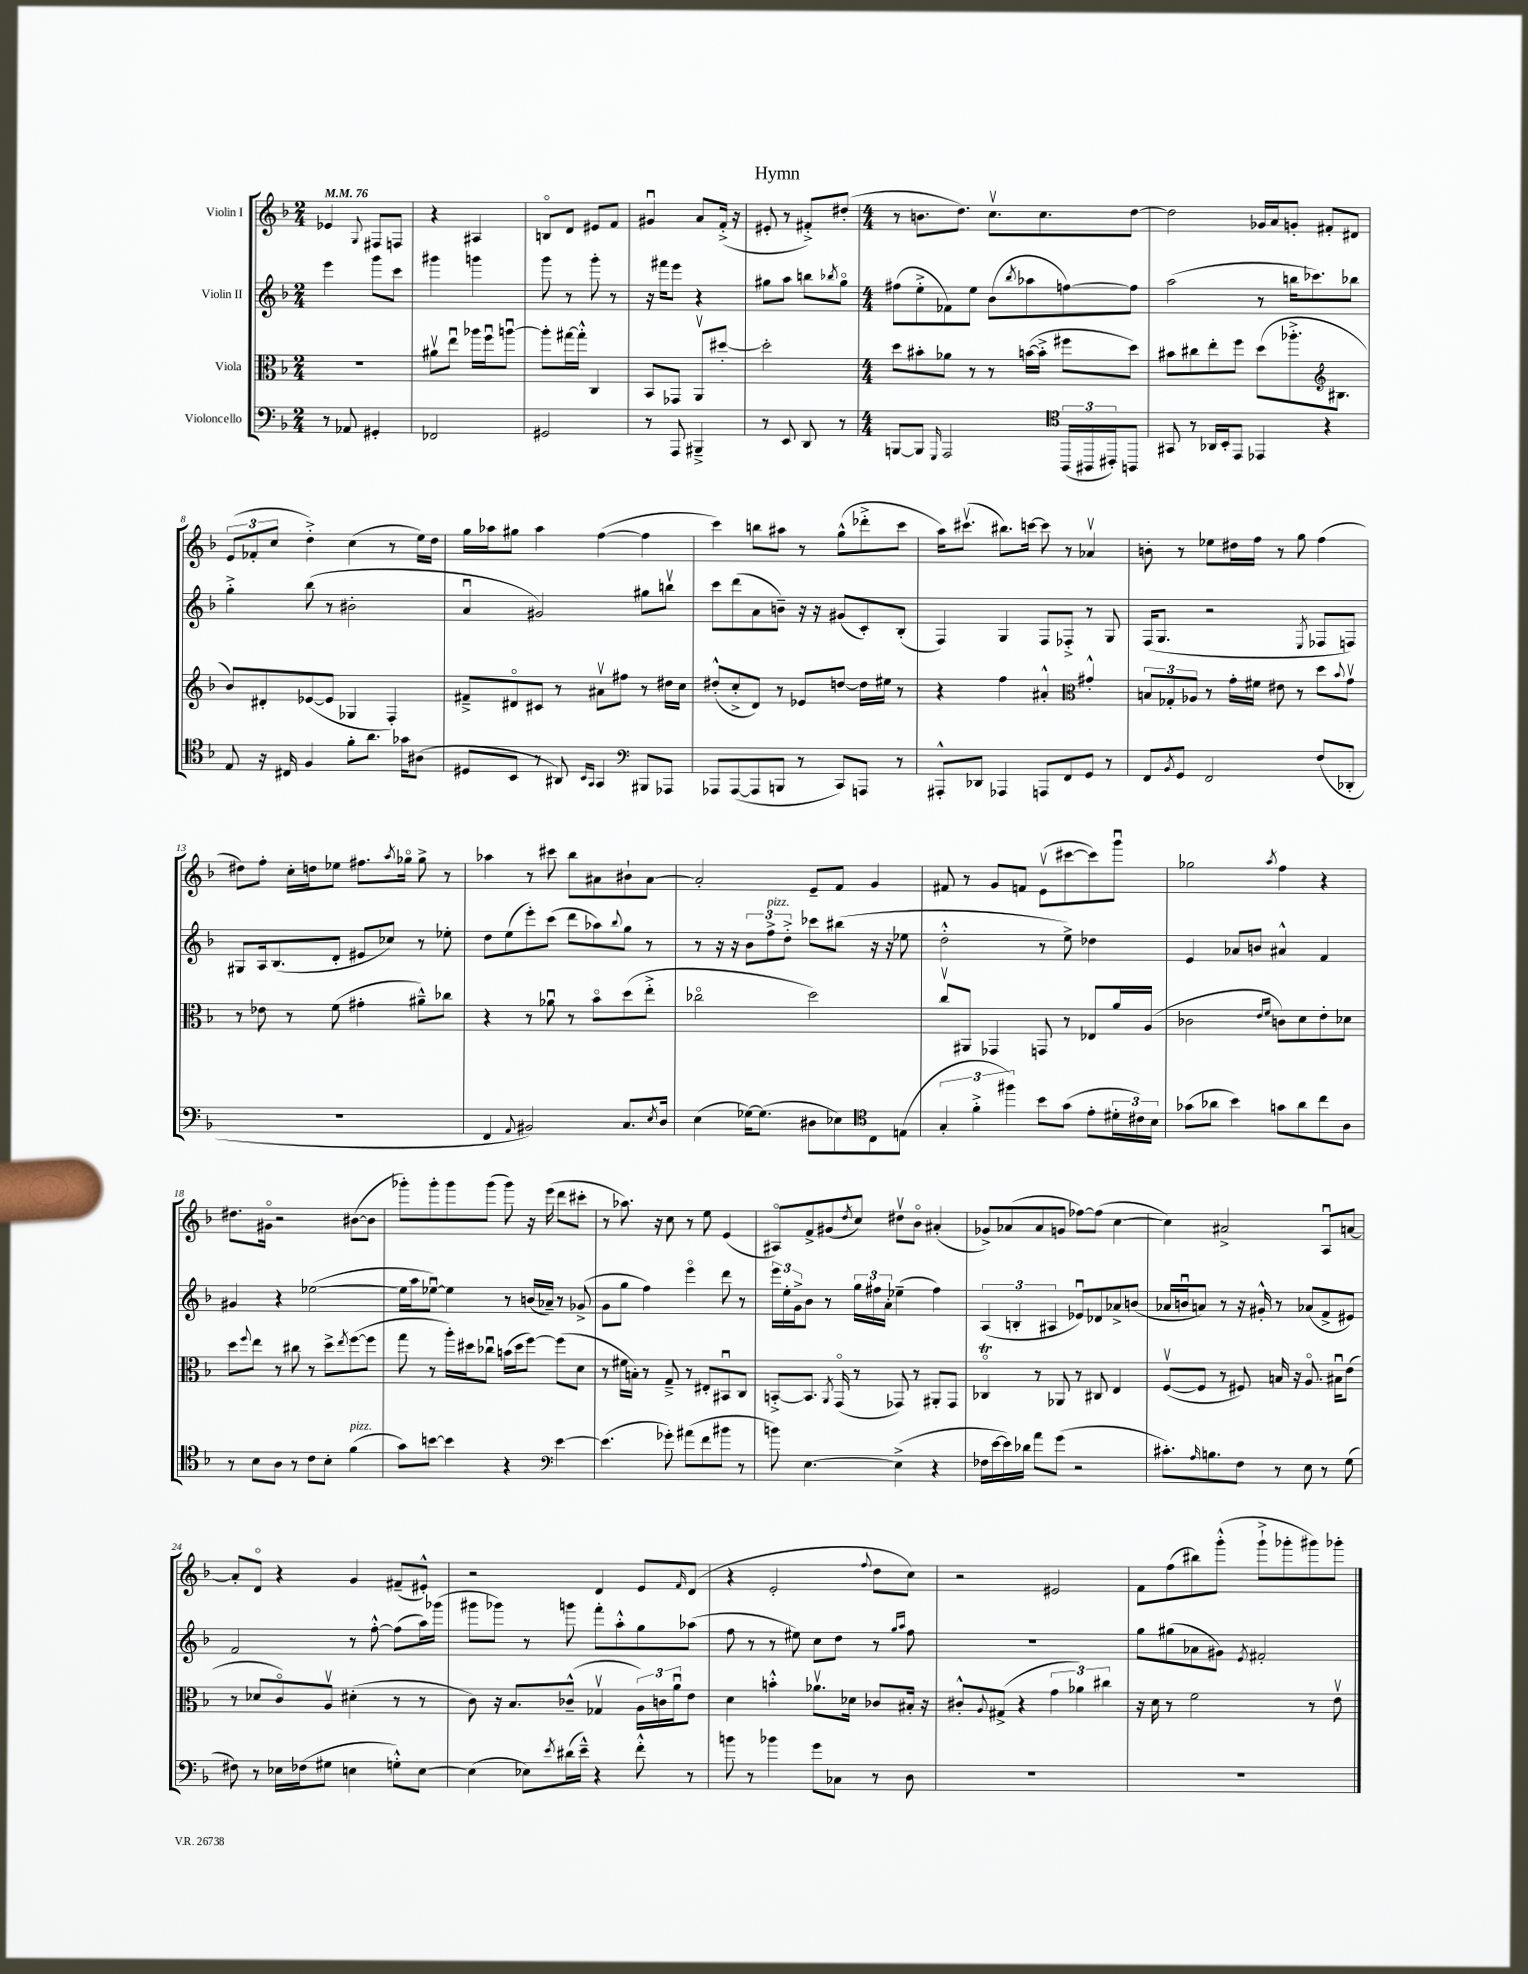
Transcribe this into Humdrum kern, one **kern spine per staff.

**kern	**kern	**kern	**kern
*part4	*part3	*part2	*part1
*staff4	*staff3	*staff2	*staff1
*I"Violoncello	*I"Viola	*I"Violin II	*I"Violin I
*clefF4	*clefC3	*clefG2	*clefG2
*k[b-]	*k[b-]	*k[b-]	*k[b-]
*M2/4	*M2/4	*M2/4	*M2/4
*MM76	*MM76	*MM76	*MM76
=1	=1	=1	=1
8r	2r	4eee\	4e-X/
8AA-X/	.	.	.
.	.	.	8qqG/
4GG#X'/	.	8ggg\L	8F#X/L
.	.	8ccc\J	8Fn/J
=2	=2	=2	=2
2FF-X/	8a#Xv\L	4ggg#X\	4r
.	8eeu\J	.	.
.	16aa-X\LL	4gggn\	4A#X/
.	16ffu\J	.	.
.	[8aanu\J	.	.
=3	=3	=3	=3
2GG#X/	8aa'\L]	8ggg\	8Bn/L
.	[16gg#X\L	8r	8d/J
.	16gg#'^^\JJ]	.	.
.	4C/	8ggg'\	8e#X/L
.	.	8r	8f/J
=4	=4	=4	=4
8r	8BB-/L	16r	4g#Xu/
.	.	16fff#X\KL	.
8AAA/	8GG-X/J	8eee\J	.
4BBB#X~^/	8AAv/L	4r	8a/L
.	[8dd#X'/J	.	(16f'^/Jk
.	.	.	16r
=5	=5	=5	=5
8r	2dd#'\]	8gg#X\L	8e#X'/
8EE/	.	8aa\J	8r
8DD/	.	8bbn\L	8f#X'^/L)
.	.	8qbb-X/	.
8r	.	8gg#\J	(8dd#X'/J
=6	=6	=6	=6
*M4/4	*M4/4	*M4/4	*M4/4
[8BBBn/L	8dd\L	(8ff#X\L	8r
8BBB/J]	8b#X'\	8ee'^\	8.bn\L
16qqGGG/	.	.	.
2AAA/	8a-X\J	8f-X\)	.
.	.	.	8.dd\J)
.	8r	8ee\J	.
.	8r	(8b-\L	8.ccv\L
.	.	8qbb-/	.
.	([16bn\LL	8aa-X\	.
.	16b'^\JJ]	.	8.cc\
(24AAA/LL	8ff#X\L	[8ffn\)	.
24AAA#X/	.	.	.
24CC#X'/J)	.	.	.
8AAAn/J	8dd\J)	8ff\J]	[8dd\J
=7	=7	=7	=7
*clefC4	*	*	*
8GG#X/	8b#X\L	(2aa\	2dd\]
8r	8cc#X\	.	.
16AA-X/LL	8ee'\	.	.
16BB-'/J	.	.	.
8EE/J	8ff\J	.	.
4EE-X/	(8dd\L	8r	16g-X/LL
.	.	.	16a/J
.	8.aa-X'^\	16bbn\KL	8gn'/J
.	.	8.ccc-X\)	.
4r	.	.	8f#X'/L
.	8.B#X\J	.	.
.	.	8bb-X\J	8d#X/J
!!LO:LB:g=z
=8	=8	=8	=8
*	*clefG2	*	*
8E/	8b-/L)	4gg'^\	(12e/L
.	.	.	12f-X'/
16r	8d#X'/	.	.
.	.	.	12cc/J
16C#X/	.	.	.
4F/	([8e-X/	(8bb-\	4dd'^\)
.	8e-/J]	8r	.
8f'\L	4G-X/	2b#X'\	(4cc\
8.a\J	.	.	.
.	4F'/)	.	8r
16g-X\KL	.	.	.
(8A#X\J	.	.	16ee\LL)
.	.	.	16dd\JJ
=9	=9	=9	=9
8D#X/L	8f#X~^/L	4au/	16gg\LL
.	.	.	16aa-X\J
8BB-/J	8d#X/	.	8gg#X\J
8r	8c#X/J	2g#X/)	4aa-\
8AA#X/)	8r	.	.
16qqBB-/LL	.	.	.
16qqGG/JJ	.	.	.
4GG/	8a#Xv\L	.	([4ff\
.	8ff#X\J	.	.
*clefF4	*	*	*
8BBB#X/L	8r	8gg#X\L	4ff\]
8AAA-X/J	16dd#X\LL	8bbnv\J	.
.	16cc\JJ	.	.
=10	=10	=10	=10
8AAA-X/L	(8dd#X'^^/L	8ccc\L	4ccc\)
([8AAA-/	8cc'^/	(8ddd\	.
8AAA-/]	8d/J)	8a\	8bbn\L
8BBBn/J	8r	8bn~\J)	8aa#X\J
8r	8e-X/L	16r	8r
.	.	16r	.
8CC/L)	[8ddn/J	(8g#X/L	(8gg^^\L
8AAAn/J	16dd\LL]	8c'/)	8ddd-X'^\
.	16ee#X\JJ	.	.
8r	8r	(8B-'/J	8ccc\J
=11	=11	=11	=11
8AAA#X'^^/L	4r	4F/)	16aa\KL)
.	.	.	(8.ccc#Xv\J
8DD-X/J	.	.	.
4AAA-X/	4ff\	4G/	8.bb#X\L)
.	.	.	[16cccn\Jk
8AAAn/L	4a#X'^^/	8F/L	8ccc\]
8FF/	.	8F-X'^/J	8r
8GG/J	4g#X'^^/	8r	4a-Xv/
8r	.	8G/	.
=12	=12	=12	=12
*	*clefC3	*	*
8FF/L	12Bn/L	(16F/KL	8bn'\
.	.	8.G/J	.
.	12G-X'/	.	.
8qBB-/	.	.	.
8GG/J	.	.	8r
.	12A-X/J	.	.
2FF/	8r	2r	8ee-X\L
.	16g'\LL	.	16dd#X\L
.	16f#X\JJ	.	16ff\JJ
.	8e#X\	.	8r
.	8r	.	8gg\
.	.	8qE/	.
(8F/L	8dd\L	8F-X/L	(4ff\
.	8qqb-/	.	.
8DD-X'/J	8gv\J	8Fn/J)	.
!!LO:LB:g=z
=13	=13	=13	=13
1r	8r	8G#X/L	8dd#X\L)
.	8e-X\	16A/k	8ff'\J
.	.	(8.B-/	.
.	8r	.	16cc'\LL
.	.	.	16ddn\J
.	(8f\	8d'/J	8ee-X\J
.	4g#X'\	8e#X/L	8.ff#X\L
.	.	8cc-X/J)	.
.	.	.	8qaa/
.	.	.	16gg-X\Jk
.	8a#X~^^\L)	8r	8gg-^\
.	8cc-X\J	8ee-X'\	8r
=14	=14	=14	=14
4FF/	4r	8dd\L	4aa-X\
.	.	(8ee\	.
8qqAA/	.	.	.
2BB#X/)	8r	8eee'\)	8r
.	8a-Xu\	(8ccc\J	8ccc#X\
.	8r	8ddd\L	8bb-\L
.	8b-\L	8aa-X\)	8a#X\
.	.	8qqbb-/	.
8.C/L	(8dd\	8gg\J	8b#X`\
.	8ee'^\J	8r	[8a#\J
8qE/	.	.	.
16D/Jk	.	.	.
=15	=15	=15	=15
(4E\	2cc-X\	8r	2a#'/]
.	.	16r	.
.	.	16r	.
[16G-X\KL)	.	12b-\L	.
(8.G-\J]	.	.	.
!	!	!LO:TX:a:i:t=pizz.	!
.	.	12ff^\	.
.	.	12dd'^\J	.
8D#X\L	2dd\)	8ccc-X\L	8e~/L
8E-X\)	.	(8bb#X\J	8f/J
8C\	.	16r	4g/
.	.	16r	.
(8En\J	.	8ee-X\	.
=16	=16	=16	=16
*clefC4	*	*	*
6G'/	8ccv/L	2dd'^^\	8f#X/
.	8AA#X/J	.	8r
6f'^\	.	.	.
.	4GG-X/	.	8g/L
6ff#X\)	.	.	.
.	.	.	8fn/J
8b-\L	8GGn/	8r	(8ev\L
(8g\J	8r	8ee^\)	[8ccc#X\
8e'\L	8E-X/L	4dd-X\	8ccc#\])
24d#X'\L	16a/L	.	8gggu\J
24c#X\)	.	.	.
.	(16A/JJ	.	.
24B-\JJ	.	.	.
=17	=17	=17	=17
(8g-X\L	2c-X\	4e/	2gg-X\
8a-X\J	.	.	.
4b-\)	.	8a-X/L	.
.	.	8bn/J	.
.	16qqe/LL	.	.
.	16qqf/JJ	.	8qaa/
8gn\L	8cn\L)	4a#X^^/	4ff\
8a-\	8d\	.	.
8cc\	8e'\	4f/	4r
8A\J	8d-X\J	.	.
!!LO:LB:g=z
=18	=18	=18	=18
8r	8dd\L	4g#X/	8.dd#X\L
.	8qqff/	.	.
8B-\L	8ee\J	.	.
.	.	.	16g#X\Jk
8A\J	8r	4r	2r
8r	8cc#X\	.	.
8c\L	8r	([2ee-X\	.
8B-'\J	8dd^\L	.	.
.	8qee/	.	.
!LO:TX:a:i:t=pizz.	!	!	!
(4f\	([8ff\	.	([8b#X\L
.	8ff\J]	.	8b#\J]
=19	=19	=19	=19
8g\L)	8gg\	16ee-\LL]	8ggg-X'\L)
.	.	16aa\J	.
[8bn\J	8r	[8ee-Xu\J)	8ggg-'\
4b\]	16aa'\LL)	4ee-\]	8ggg-\
.	16dd#X\J	.	.
.	8cc-Xu\J	.	(8ggg-\J
4r	(16bn\LL	8r	8ggg-\)
.	16dd#\J	.	.
.	[8ff\J)	(16bn/LL	16r
.	.	16a-X~/JJ)	(16eee\
*clefF4	*	*	*
[4e\	(8ff\L]	8r	8ddd\L
.	8d\J	(8g-X^/	8ccc#X'\J
=20	=20	=20	=20
(4.e\]	8r	8g\L	8r
.	16f#X\LL	8gg\J	8.aa-X\)
.	16Bn'\JJ)	.	.
.	8r	4ff\)	.
.	.	.	16r
8g-X'\)	8G~^/	.	8cc\
(8a#X\L	8r	4eee\	8r
8f\	8E#X'/L	.	8ee\
8b#X\J	8BB#Xu/	8ddd\	(4e/
8r	8C/J	8r	.
=21	=21	=21	=21
8bn\)	[8BBn'^/L	24eee\LL	8A#X/L)
.	.	24ee'\	.
.	.	24g^\J	.
[4.E\	8.BB/J]	8b-\J	8f^/
.	.	8r	(8g#X/
.	8qAA/	.	.
.	(16GG/	.	.
.	.	.	8qdd/
.	8r	24gg\LL	8cc/J)
.	.	24ff#X\	.
.	.	24a'\JJ	.
(4E^\]	8GG-X/)	(4ee-X~\	8dd#Xv\L
.	8r	.	8b-\J
4r	8AA#X'/L	4ff#\)	(4a#X'/
.	8GG-/J	.	.
=22	=22	=22	=22
16F-X\LL	4C-XT/	(6A/	8g-X^/L)
[16e\	.	.	.
16e\])	.	.	(8a-X/
.	.	6Bn'/	.
16d-X\JJ	.	.	.
8a\L	8r	.	8a-/
.	.	6A#X/	.
(8g\J	8AA-X/	.	8gn/J
2r	8r	8e-Xu/L)	[8ff-X\L)
.	8C#X/	8d-X/	(8ff-\J]
.	4E/	8a-X^/	[4cc\
.	.	(8bn/J	.
=23	=23	=23	=23
8.c#X'\L)	([8Fv/L	16a-X/LL	4cc\])
.	.	16bnu/J	.
.	8F/J]	8an/J)	.
16qqA/	.	.	.
8.Bn\	.	.	.
.	8r	8r	2a#X^/
8F\J	8F#X/)	16r	.
.	.	16g#X'^^/	.
8r	16Bn/	8r	.
.	16r	.	.
8E\	8.A/	(8a-X/L	.
8r	.	8f^/	8Au/L
.	16B#Xu\KL	.	.
(8G\	(8e\J	8e#X/J)	[8an/J
!!LO:LB:g=z
=24	=24	=24	=24
8F#X\)	8r	2f/	8a'/L]
8r	8d-X/L	.	8d/J
16E-X\LL	8c/)	.	4r
(16F-X\J	.	.	.
8G#X\J	8Av/J	.	.
4En\	(4d#X'\	8r	4g/
.	.	[8ff'^^\	.
8Gn'^^\L)	8r	(8ff\L]	(8f#X~/L
[8E\J	8r	16aa\L)	8e#X'^^/J)
.	.	(16ggg-X\JJ	.
=25	=25	=25	=25
(4E\]	8c\)	8ggg#X\L	2r
.	16r	8ggg-X\J)	.
.	8.B-/L	.	.
8E-X\L)	.	8r	.
8qe/	.	.	.
(16d#X\L	(8c-X~^^/J	8gggn\	.
16e~^^\JJ)	.	.	.
4r	4G-Xv/	8fff'\L	4d/
.	.	8aa'^^\	.
8f'^^\	24A\LL)	8gg\	8e/L
.	24cn\	.	.
.	24au\J	.	.
.	.	.	16qqf/
8r	8e\J	(8aa-X\J	(8d/J
=26	=26	=26	=26
8bn\	4d\	8ff\	4r
8r	.	8r	.
4b-X\	4bn'^^\	8r	2e'/
.	.	8ee#X\)	.
8g\L	8.a-Xv\L	8cc\L	.
8C-X\J	.	8dd\J	.
.	16d-X\Jk	.	.
.	.	.	8qqff/
8r	8c-X/L	8r	8dd\L
.	.	16qqgg/LL	.
.	.	16qqaa/JJ	.
8D\	16B#X'/Jk	8ff\	8cc\J)
.	16r	.	.
=27	=27	=27	=27
1r	8c#X'^^/L	1r	2r
.	8qqA/	.	.
.	(8G#X^/J	.	.
.	4r	.	.
.	6g\	.	2e#X/
.	6a-X\)	.	.
.	6cc#X\	.	.
=28	=28	=28	=28
1r	16r	8gg\L	8f\L
.	16d\	.	.
.	8r	(8gg#X\	(8ff\
.	2f\	8a-X\	8bb#X\)
.	.	8g#X\J)	(8ggg'^^\J
.	.	8qe/	.
.	.	2f#X'/	8ggg`^\L
.	.	.	8ggg-X'\
.	8r	.	8ggg#X\)
.	8ev\	.	8ggg-X'\J
==	==	==	==
*-	*-	*-	*-
